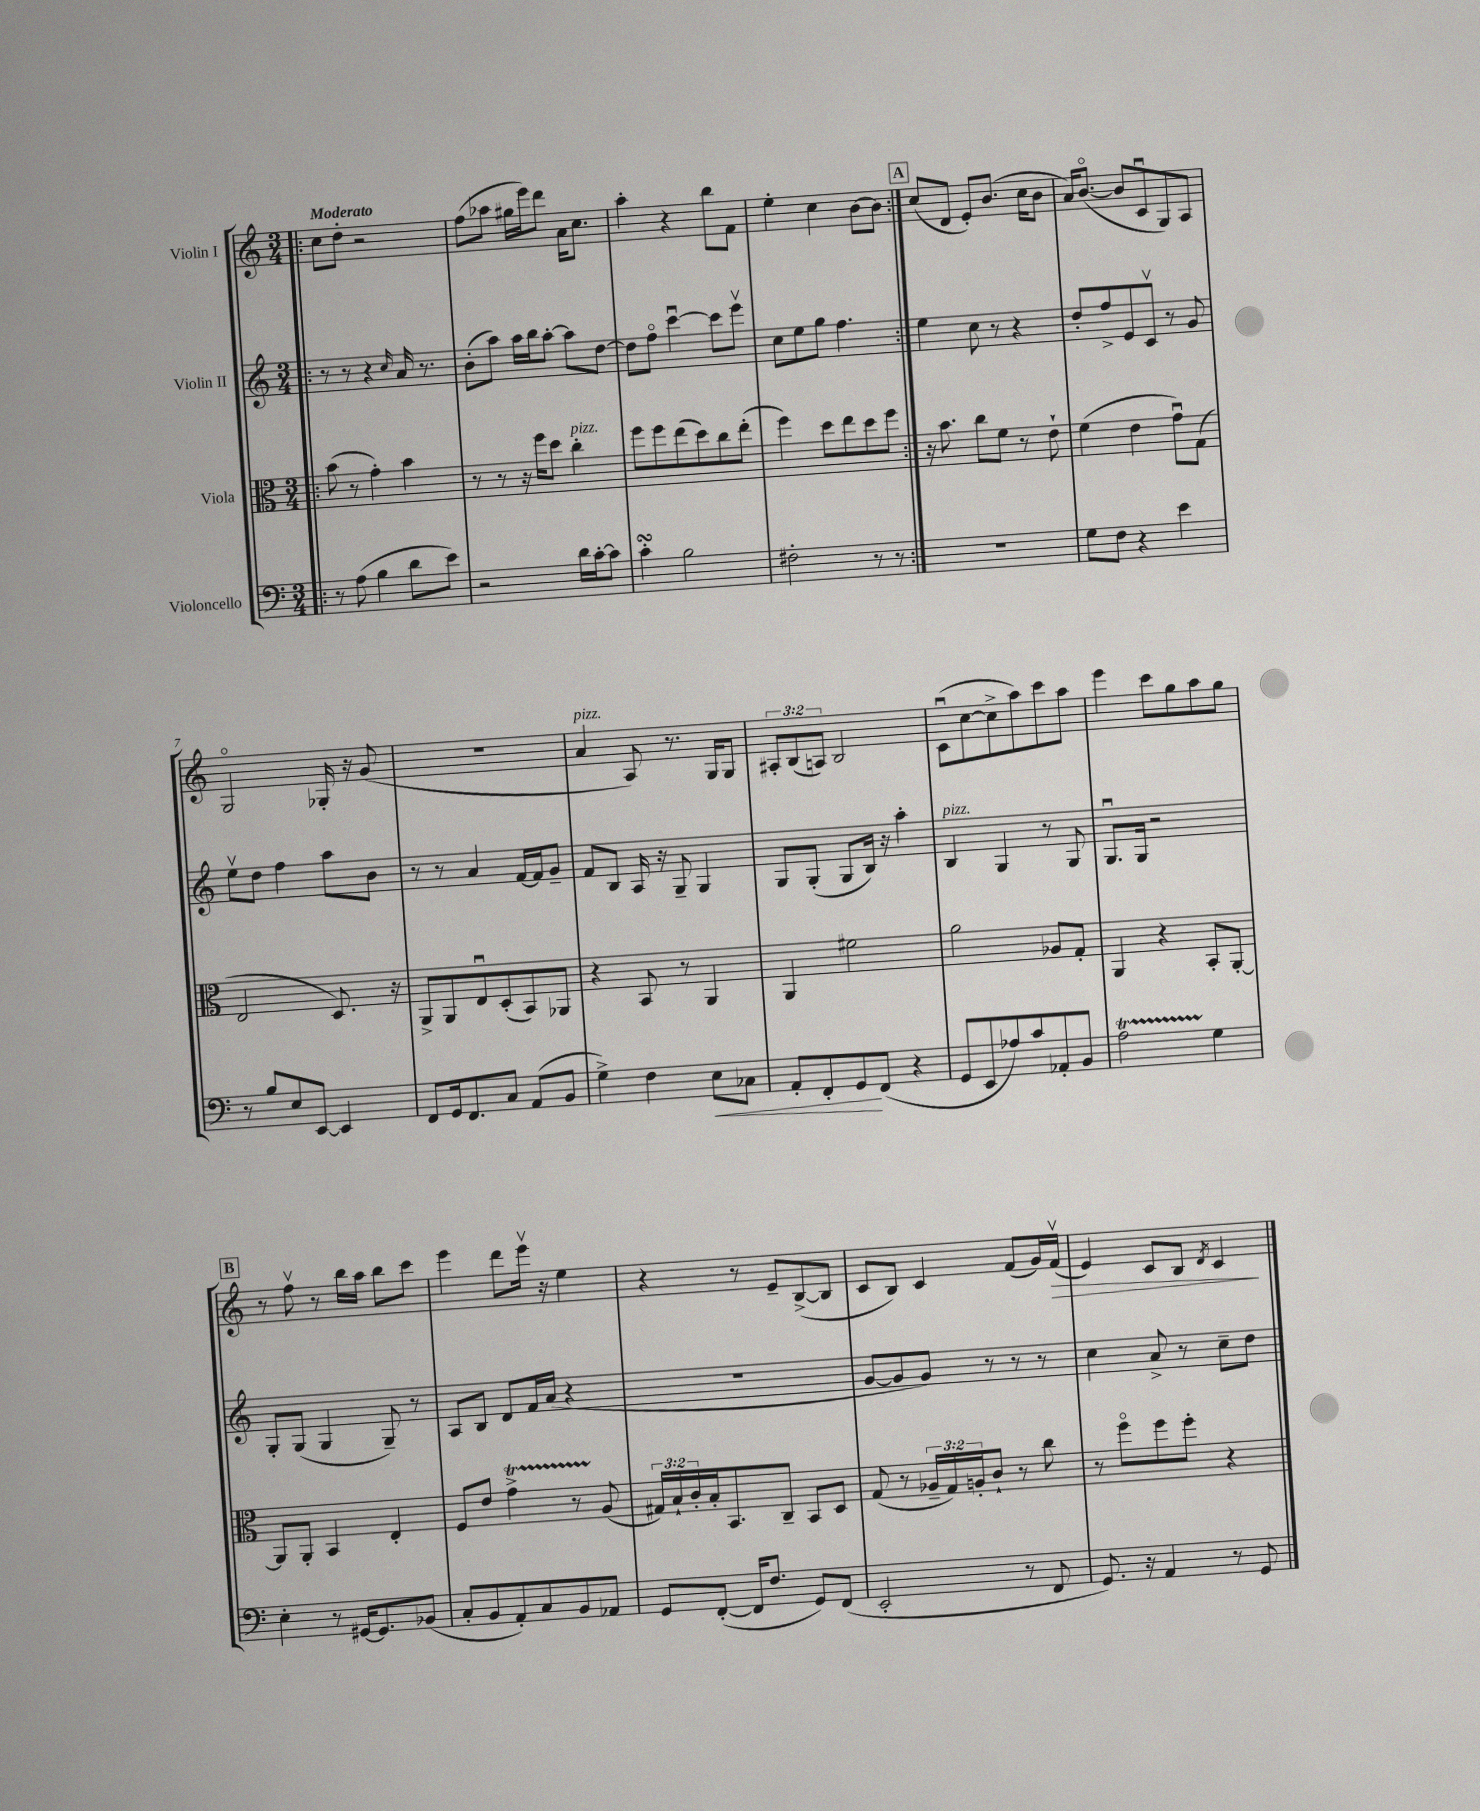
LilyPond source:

<<
\new StaffGroup <<
\new Staff = "s0" \with { instrumentName = "Violin I" } {
    \clef treble \key c \major \numericTimeSignature \time 3/4 \override Staff.TupletNumber.text = #tuplet-number::calc-fraction-text \tempo "Moderato"
    \repeat volta 2 { \bar ".|:" c''8 d''8-. r2 |
    f''8( aes''8 gis''16 e'''16) d'''8 a'16 c''8. |
    a''4-. r4 b''8 f'8 |
    e''4-. c''4 b'8~ b'8 | }
    \mark \markup { \box "A" } c''8( d'8 e'8-.) b'8.( c''16 b'8 |
    a'16) b'8.~\flageolet( b'8 c'8\downbow g8) a8 |
    g2\flageolet ges16-. r16 g'8( |
    R2. |
    a'4^\markup { \italic "pizz." } a8) r8. g16 g8 |
    \tuplet 3/2 { ais8-. b8( a8) } b2 |
    c'8\downbow( c''8~ c''8-> a''8) c'''8 a''8 |
    e'''4 c'''8 g''8 a''8 g''8 |
    \mark \markup { \box "B" } r8 f''8\upbow r8 b''16 a''16 b''8 c'''8 |
    e'''4 d'''8 e'''16\upbow r16 e''4 |
    r4 r8 e'8-- b8~->( b8 |
    c'8 b8) c'4 f'8( g'16) f'16\upbow\>( |
    e'4) c'8 b8 \acciaccatura { d'8 } c'4\! \bar "|." |
}
\new Staff = "s1" \with { instrumentName = "Violin II" } {
    \clef treble \key c \major \numericTimeSignature \time 3/4
    \repeat volta 2 { \bar ".|:" r8 r8 r4 \grace { c''16 } a'16 r8. |
    b'8-.( a''8) a''16 b''16 a''8~-. a''8 d''8~ |
    d''8 f''8\flageolet c'''4~\downbow c'''8 e'''8\upbow |
    c''8 e''8 g''8 f''4. | }
    \mark \markup { \box "A" } e''4 c''8 r8 r4 |
    d''8-. f''8-> e'8 c'8\upbow r8 g'8 |
    e''8\upbow d''8 f''4 a''8 b'8 |
    r8 r8 a'4 f'16~ f'16 g'8-- |
    f'8 b8 a16 r16 g8-- g4 |
    g8 g8-.( g8 b16) r16 a''4-. |
    b4^\markup { \italic "pizz." } g4 r8 g8 |
    g8.\downbow g16 r2 |
    \mark \markup { \box "B" } g8-. g8( g4 g8--) r8 |
    a8 b8 d'8 f'16 a'16( r4 |
    R2. |
    g'8~ g'8 g'8) r8 r8 r8 |
    c''4 a'8-> r8 c''8-- d''8 \bar "|." |
}
\new Staff = "s2" \with { instrumentName = "Viola" } {
    \clef alto \key c \major \numericTimeSignature \time 3/4 \override Staff.TupletNumber.text = #tuplet-number::calc-fraction-text
    \repeat volta 2 { \bar ".|:" b'8( r8 g'4-.) b'4 |
    r8 r8 r16 f''16 d''8 c''4-.^\markup { \italic "pizz." } |
    f''8 f''8 e''8( d''8) c''8 e''8-.( |
    f''4) d''8 e''8 d''8 f''8 | }
    \mark \markup { \box "A" } r16 b'8. c''8 f'8 r8 e'8-! |
    f'4( e'4 g'8\downbow) g8( |
    e2 d8.) r16 |
    a,8-> a,8 e8\downbow d8-.( b,8) aes,8 |
    r4 b,8 r8 a,4 |
    a,4 fis'2 |
    a'2 aes8 g8-. |
    a,4 r4 b,8-. a,8~-. |
    \mark \markup { \box "B" } a,8 a,8-. b,4 e4-. |
    f8 e'8 g'4->\startTrillSpan r8 a8\stopTrillSpan( |
    \tuplet 3/2 { gis16) b16-! c'16-. } b16-. b,8. c8-- b,8 d8 |
    g8( r8 \tuplet 3/2 { aes16-- g16) a16-. } c'8-! r8 c''8 |
    r8 f''8\flageolet f''8 f''8-. r4 \bar "|." |
}
\new Staff = "s3" \with { instrumentName = "Violoncello" } {
    \clef bass \key c \major \numericTimeSignature \time 3/4
    \repeat volta 2 { \bar ".|:" r8 a8( b4 d'8 e'8) |
    r2 d'16 c'16~-. c'8 |
    c'4-.\turn b2 |
    fis2-. r8 r8 | }
    \mark \markup { \box "A" } R2. |
    g8 f8 r4 e'4 |
    r8 b8 e8 e,8~ e,4 |
    f,8 g,16 f,8. c8 a,8( b,8 |
    g4->) f4 e8\< ces8 |
    a,8-. f,8-. g,8\! f,8( r4 |
    g,8 e,8 aes8) c'8 aes,8-. b,8 |
    a2\startTrillSpan g4\stopTrillSpan |
    \mark \markup { \box "B" } e4-. r8 gis,16~ gis,8. bes,8( |
    c8-. b,8 a,8-.) c8 b,8 aes,8 |
    g,8 f,8~-.( f,16 f8. g,8) f,8( |
    e,2-. r8 f,8 |
    g,8.) r16 a,4 r8 g,8 \bar "|." |
}
>>
>>
